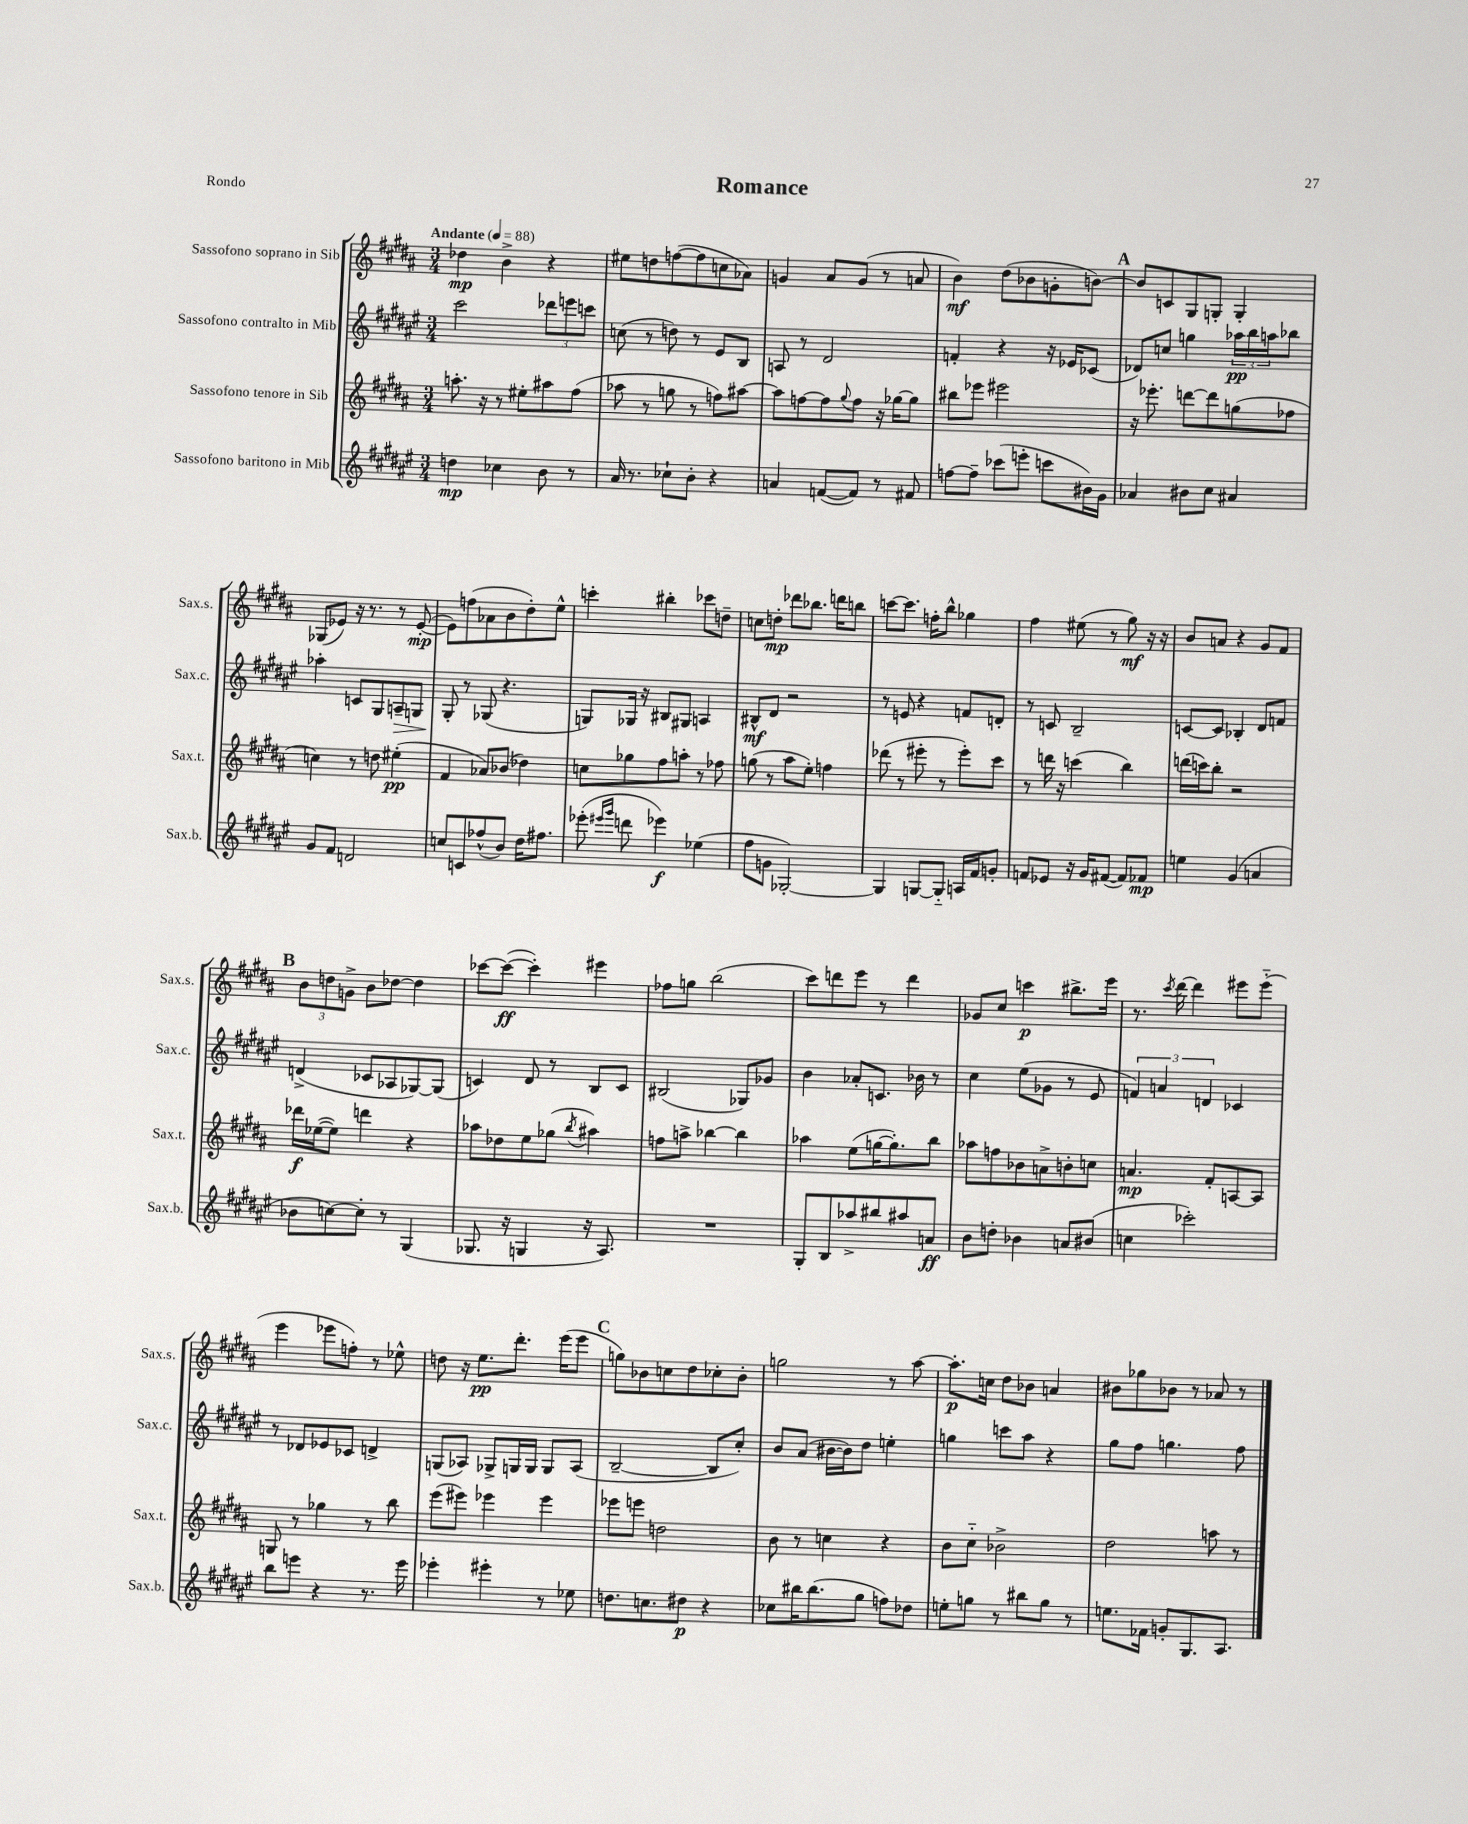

**kern	**kern	**kern	**kern
*staff4	*staff3	*staff2	*staff1
*clefG2	*clefG2	*clefG2	*clefG2
*k[f#c#g#d#a#e#]	*k[f#c#g#d#a#]	*k[f#c#g#d#a#e#]	*k[f#c#g#d#a#]
*M3/4	*M3/4	*M3/4	*M3/4
*MM88	*MM88	*MM88	*MM88
4dd	8.aa'	2ccc#	4dd-
.	16r	.	.
4cc-	8r	.	4b^
.	8ee#'	.	.
8b	8aa#	12ddd-	4r
.	.	12eee	.
8r	(8ff#	.	.
.	.	12ccc	.
=	=	=	=
16a#	8aa-	(8cc	8ee#
8.r	.	.	.
.	8r	8r	8dd
8cc-`	8gg	8dd)	([8ff
8b'	8r	8r	8ff]
4r	8ff)	8e#	8cc
.	[8aa#	8B	8a-)
=	=	=	=
4a	8aa#]	8A	4g
.	[8ff	8r	.
([8f	8ff]	2d#	8a#
.	8qqgg#	.	.
8f])	8ff	.	(8g
8r	16r	.	8r
.	[16gg-	.	.
8f#	8gg-]	.	8a
=	=	=	=
[8ff	8bb#	4f'	4b)
8ff~]	8eee-	.	.
(8ccc-	2eee#	4r	(8dd#
8eee'	.	.	8b-
8ccc	.	16r	8g'
.	.	16e-	.
16b#)	.	(8c-	[8b)
16g#	.	.	.
=	=	=	=
4a-	16r	8d-)	8b]
.	8.eee-'	.	.
.	.	8cc	8c
8b#	[8ddd	4gg	8G#
8cc#	8ddd]	.	8G'
4a#	(8gg	24aa-	4G'
.	.	24bb	.
.	.	24aa	.
.	8ff-	8bb-	.
=	=	=	=
8g#	4cc)	4aa-'	(8G-
8f#	.	.	8e-)
2d	8r	8c	16r
.	.	.	8.r
.	8dd	8G#	.
.	(4ee#'	8A~	8r
.	.	8G	([8e-'
=	=	=	=
8cc	4f#	8G#'	8e-])
8c	.	8r	(8ff
(8ff-^^	8a-)	(8G-	8a-
8b)	(8b-	4.r	8b
16dd#	4dd-)	.	8dd#')
8.ff#	.	.	.
.	.	.	8ee^^
=	=	=	=
(8eee-'	8cc	8G)	4ccc'
16qqeee#	.	.	.
16qqggg#	.	.	.
8ddd	8gg-	16G-	.
.	.	16r	.
4eee-)	8ff#	8B#	4bb#'
.	8aa'	8G#	.
(4ee-	8r	4A	8ccc-
.	8ff-	.	8dd~
=	=	=	=
8ff#	(8gg	8B#^^	8cc
8g	8r	8d#	8dd'
[2G-')	8aa#	2r	8ddd-
.	8ee')	.	8.bb-
.	4ff	.	.
.	.	.	16ddd
.	.	.	8bb
=	=	=	=
4G-]	(8ddd-	8r	[8ccc
.	8r	8e	8.ccc]
[8G	8eee#'	4r	.
.	.	.	16ff'
8G'~]	8r	.	8bb^^
16A	8eee#')	8f	4gg-
16f#	.	.	.
8g'	8ccc#	8d'	.
=	=	=	=
8f	8r	8r	4ff#
8e-	16ddd	8c	.
.	16r	.	.
16r	(4ccc	2B~	(8ee#
16g#	.	.	.
([8f#	.	.	8r
8f#])	4bb)	.	8gg#)
8f-	.	.	16r
.	.	.	16r
=	=	=	=
4ee	(16ddd	[8c	8b
.	16ccc)	.	.
.	8bb'	8c]	8a
(4g#	2r	4B-'	4r
4a	.	8d#	8g#
.	.	8f	8f#
=	=	=	=
8b-	16ddd-	(4d^	12b
.	([16ee-	.	.
.	.	.	12dd
[8cc)	8ee-])	.	.
.	.	.	12g^
8cc']	4ddd	8c-	8b
8r	.	8A-	[8dd-
(4G#	4r	[8G-)	4dd-]
.	.	(8G-]	.
=	=	=	=
8.G-	8aa-	4c)	[8ccc-
.	8dd-	.	(8ccc-_
16r	.	.	.
4G	8ee	8d#	4ccc-'])
.	(8gg-	8r	.
.	8qbb	.	.
16r	4aa#)	8B	4eee#
8.A#)	.	.	.
.	.	8c	.
=	=	=	=
2.r	8ff	(2B#	8ff-
.	8aa^	.	8gg
.	[4bb-	.	(2bb
.	4bb-]	8G-)	.
.	.	8g-	.
=	=	=	=
8G#'	4aa-	4b	8ccc#)
8B	.	.	8ddd
8aa-^	(8ee	8a-'	8eee
8bb#	[16gg	8.c	8r
.	8.gg'])	.	.
8aa#	.	.	4ddd
.	.	16b-	.
8a	8bb	8r	.
=	=	=	=
8b	8aa-	4cc#	8g-
8dd'	8ff	.	8cc#
4b-	8b-	(8ee#	4ccc
.	8a^	8g-	.
8a	8b'	8r	8.bb#^
(8b#	8cc	8e#	.
.	.	.	16eee
=	=	=	=
4cc	4.a	6f)	8.r
.	.	6a	.
.	.	.	8qccc#
.	.	.	[16ddd#
2ccc-')	.	.	4ddd#]
.	.	6d	.
.	8f#'	.	.
.	[8A	4c-	8eee#
.	8A]	.	(8eee#'~
=	=	=	=
8bb	8G	8r	4eee
8eee	8r	8d-	.
4r	4gg-	8e-	8eee-
.	.	8c-	8ff')
8.r	8r	4d^	8r
.	8bb	.	8ee-^^
16eee	.	.	.
=	=	=	=
4eee-'	(8eee	(8G	8dd
.	8eee#)	8A-)	16r
.	.	.	8.ee
4eee#'	4eee-	8G-^	.
.	.	16G	8.ddd#'
.	.	16G	.
8r	4eee-	8G	.
.	.	.	(16eee
8ee-	.	(8A-	8eee
=	=	=	=
8.dd	8eee-	[2B~	8gg)
.	8eee	.	8b-
8.cc	.	.	.
.	2dd	.	8cc
8dd#	.	.	8dd#
4r	.	8B]	8cc-'
.	.	8cc#')	8b-'
=	=	=	=
8cc-	8b	8b	2gg
16bb#	8r	(8a#	.
(8.bb#	.	.	.
.	4cc	[16b#	.
.	.	16b#])	.
8gg#	.	8dd#	.
8ff)	4r	4ee'	8r
8dd-	.	.	[8aa#
=	=	=	=
8ee'	8b	4gg	8.aa#']
8gg	8cc#'~	.	.
.	.	.	16cc
8r	2b-^	8ccc	8dd#
8bb#	.	8aa#	8b-
8gg	.	4r	4a
8r	.	.	.
=	=	=	=
8.ee	2dd#	8gg#	8b#
.	.	8ff#	8gg-
16f-	.	.	.
8g'	.	4.gg	8b-
8.G#	.	.	8r
.	8aa	.	8a-
8.A#	.	.	.
.	8r	8ff#	8r
==	==	==	==
*-	*-	*-	*-
